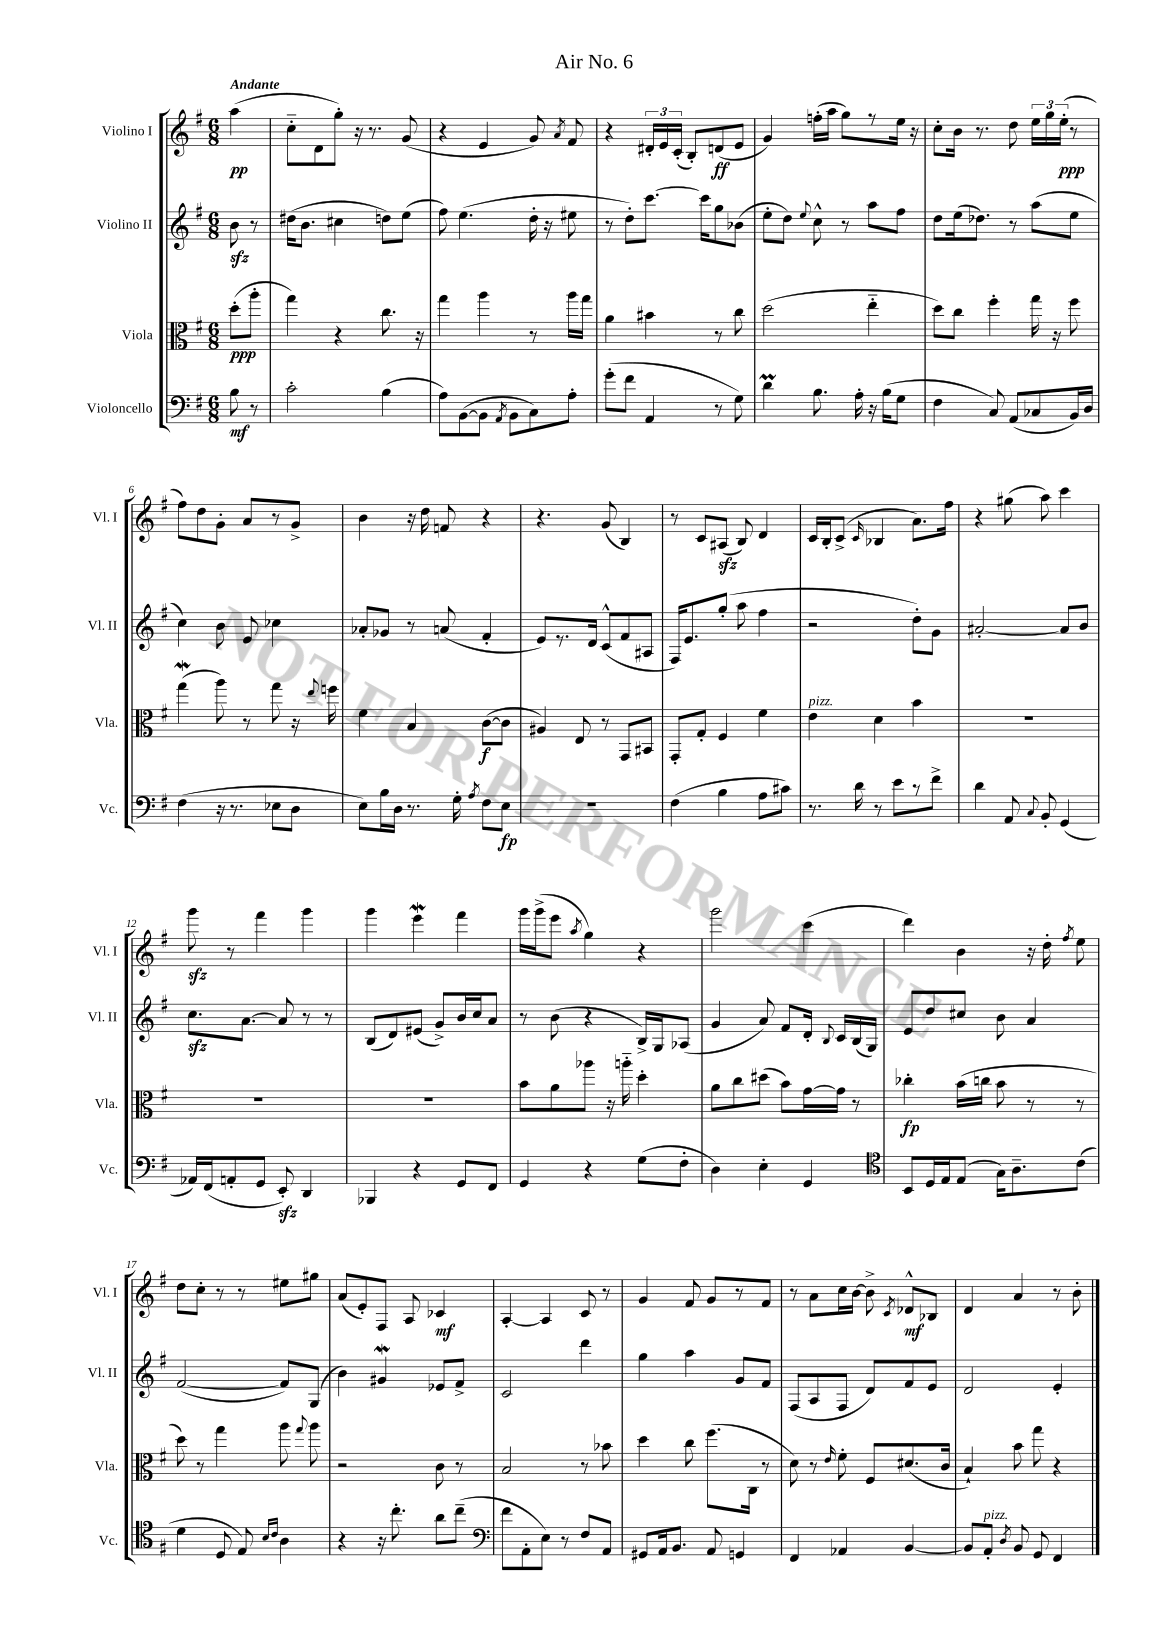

**kern	**kern	**kern	**kern
*staff4	*staff3	*staff2	*staff1
*clefF4	*clefC3	*clefG2	*clefG2
*k[f#]	*k[f#]	*k[f#]	*k[f#]
*M6/8	*M6/8	*M6/8	*M6/8
8B	(8dd'	8b	(4aa
8r	8aa'	8r	.
=	=	=	=
2c'	4gg)	(16dd#	8cc'~
.	.	8.b	.
.	.	.	8d
.	4r	4cc#	8gg')
.	.	.	16r
.	.	.	8.r
(4B	8.cc	8dd)	.
.	.	(8ee	(8g
.	16r	.	.
=	=	=	=
8A)	4gg	8ff#)	4r
([8BB	.	(4.ee	.
8BB]	4aa	.	4e
8qAA	.	.	.
8BB	.	.	.
8C)	8r	16dd'	8g)
.	.	16r	.
.	.	.	8qa
8A'	16aa	8ee#	8f#
.	16gg	.	.
=	=	=	=
(8g'	4a	8r	4r
8f#	.	8dd')	.
4AA	4b#	[8.ccc	24d#'
.	.	.	24e
.	.	.	(24c'
.	.	.	8B')
.	.	16ccc]	.
8r	8r	8gg	(8d
8G)	8cc	(8b-	8e
=	=	=	=
4d	(2dd	8ee'	4g)
.	.	8dd)	.
.	.	8qqee	.
8.B	.	8cc^^	(16ff'
.	.	.	16aa
.	.	8r	8gg)
16A'	.	.	.
16r	4ee'~	8aa	8r
(16B	.	.	.
8G	.	8ff#	16ee
.	.	.	16r
=	=	=	=
4F#	8dd)	8dd	8cc'
.	8cc	(16ee	16b
.	.	8.dd-)	8.r
8C)	4ff#'	.	.
(8AA	.	8r	8dd
8C-	16gg	(8aa	24ee
.	.	.	24gg
.	16r	.	.
.	.	.	(24ee'
16BB)	8ff#	8ee	8r
16D	.	.	.
=	=	=	=
(4F#	(4gg	4cc)	8ff#)
.	.	.	8dd
16r	8aa)	8b	8g'
8.r	.	.	.
.	8r	8e	8a
8E-	8gg	4cc-	8r
8D	16r	.	8g^
.	8qqee	.	.
.	16ff	.	.
=	=	=	=
8E)	4f#	8a-'	4b
16B	.	8g-	.
16D	.	.	.
8.r	4B	8r	16r
.	.	.	16dd
.	.	(8a	8f
16G'	.	.	.
8qA	.	.	.
8F#	([8c	4f#'	4r
8E	8c]	.	.
=	=	=	=
2.r	4A#)	8e)	4.r
.	.	8.r	.
.	8E	.	.
.	.	16d	.
.	8r	(8c^^	(8g
.	8GG	8f#	4B)
.	8BB#	8A#	.
=	=	=	=
(4F#	8GG'	16F#)	8r
.	.	8.e	.
.	8G'	.	8c
4B	4F#	(8gg'	(8A#
.	.	8aa	8B)
8A	4f#	4ff#	4d
8c#)	.	.	.
=	=	=	=
8.r	4e	2r	16c
.	.	.	16B'
.	.	.	(8c^
16d	.	.	.
.	.	.	16qqc
8r	4d	.	4B-
8e	.	.	.
8r	4b	8dd')	8.a)
8f#^	.	8g	.
.	.	.	16ff#
=	=	=	=
4d	2.r	[2a#'	4r
8AA	.	.	(8gg#
8qqC	.	.	.
8BB'	.	.	8aa)
(4GG	.	8a#]	4ccc
.	.	8b	.
=	=	=	=
16AA-)	2.r	8.cc	8ggg
(16FF#	.	.	.
8AA'	.	.	8r
.	.	[8.a	.
8GG	.	.	4fff#
8EE')	.	8a]	.
4DD	.	8r	4ggg
.	.	8r	.
=	=	=	=
4BBB-	2.r	(8B	4ggg
.	.	8d)	.
4r	.	(8e#	4eee
.	.	8g^)	.
8GG	.	16b	4fff#
.	.	16cc	.
8FF#	.	8a	.
=	=	=	=
4GG	8b	8r	16ggg
.	.	.	(16ggg^
.	8a	(8b	8eee
.	.	.	8qaa
4r	8aa-	4r	4gg)
.	16r	.	.
.	16aa'~	.	.
(8G	4dd'	16B^)	4r
.	.	16G	.
8F#'	.	(8A-	.
=	=	=	=
4D)	8a	4g	2ggg
.	8cc	.	.
4E'	(8dd#	8a)	.
.	8b)	8f#	.
4GG	[16g	16d'	(4ccc
.	.	8qqB	.
.	16g]	16c	.
.	8r	(16B	.
.	.	16G)	.
=	=	=	=
*clefC4	*	*	*
8BB	4cc-'	8e	4ddd)
16D	.	8dd	.
16E	.	.	.
(8E	(16b	8cc#	4b
.	16cc	.	.
16G)	8b	8b	.
8.A~	.	.	.
.	8r	4a	16r
.	.	.	16dd'
.	.	.	8qff#
(8c	8r	.	8ee
=	=	=	=
4d	8dd)	([2f#	8dd
.	8r	.	8cc'
8D	4gg	.	8r
8E)	.	.	8r
16qqB	.	.	.
16qqc	.	.	.
4A	8aa	8f#])	8ee#
.	8qqgg	.	.
.	8aa	(8G	8gg#
=	=	=	=
4r	2r	4b)	(8a
.	.	.	8e')
16r	.	4g#	8F#
8.cc'	.	.	.
.	.	.	8A
8a	8c	8e-	4c-
(8cc~	8r	8f#^	.
=	=	=	=
*clefF4	*	*	*
8f#	2B	2c	[4A'
8AA'	.	.	.
8E)	.	.	4A]
8r	.	.	.
8F#	8r	4ddd	8c
8AA	8b-	.	8r
=	=	=	=
8GG#	4dd	4gg	4g
16AA	.	.	.
8.BB	.	.	.
.	8cc	4aa	8f#
8AA	(8.ff#	.	8g
4GG	.	8g	8r
.	16C	.	.
.	8r	8f#	8f#
=	=	=	=
4FF#	8d)	(8F#	8r
.	8r	8A	8a
.	16qqe	.	.
4AA-	8f#'	8F#	16cc
.	.	.	[16b
.	8F#	8d)	8b^]
.	.	.	8qc
[4BB	(8.d#	8f#	8d-^^
.	.	8e	8B-
.	16c	.	.
=	=	=	=
8BB]	4B`)	2d	4d
8AA'	.	.	.
8qD	.	.	.
8BB	8b	.	4a
8GG	8gg	.	.
4FF#	4r	4e'	8r
.	.	.	8b'
==	==	==	==
*-	*-	*-	*-
